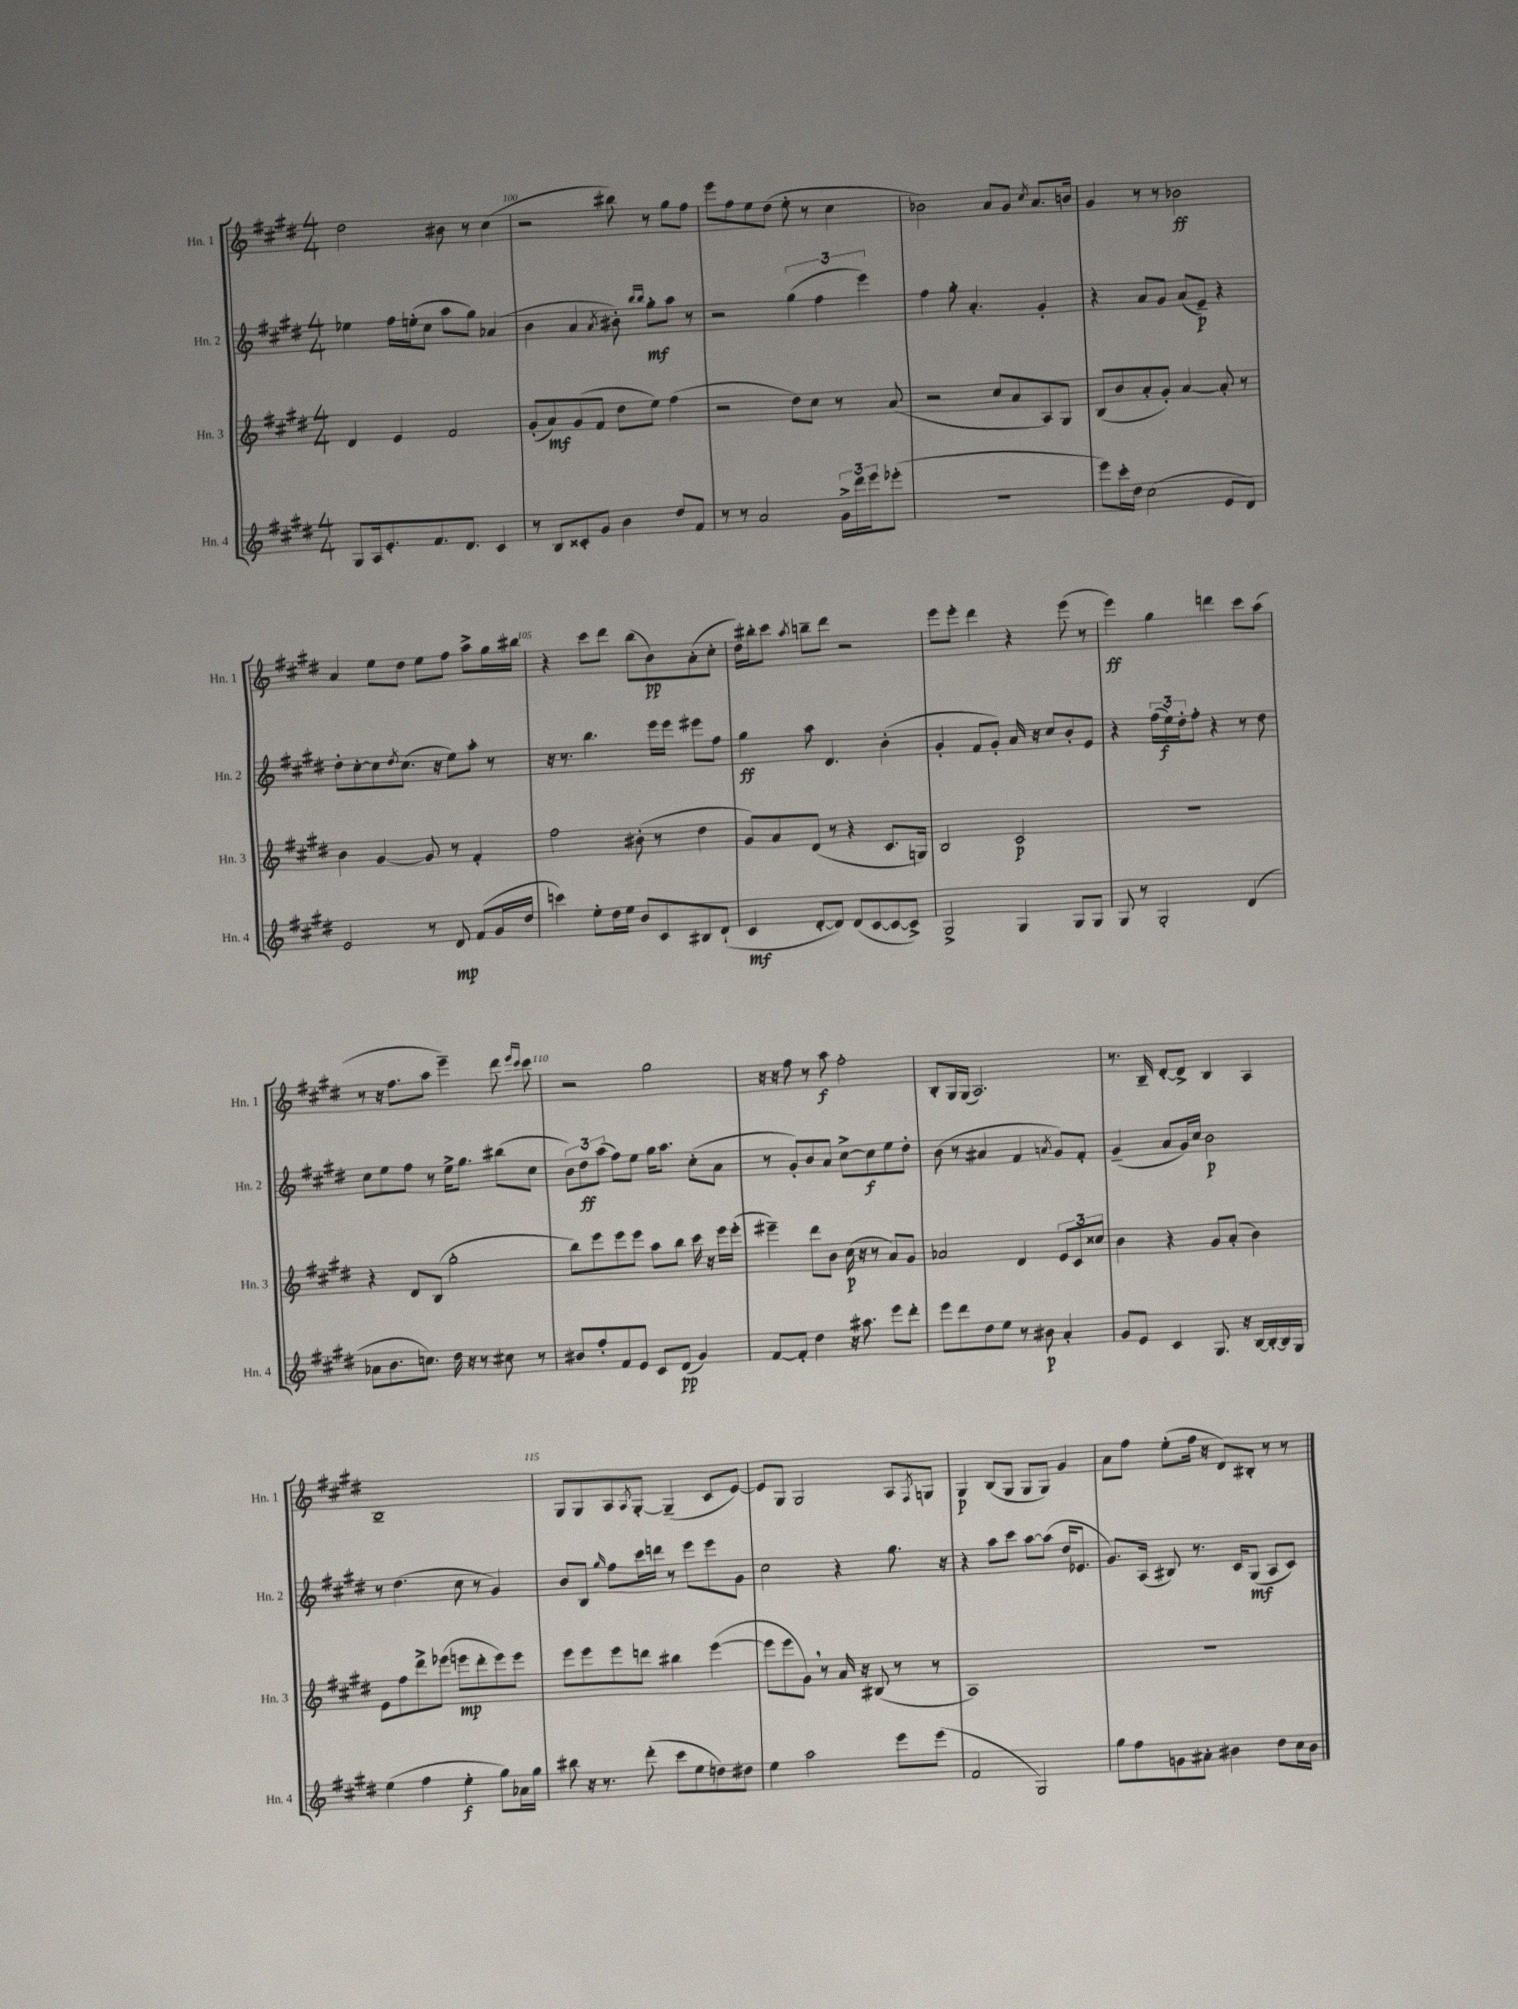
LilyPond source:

<<
\new StaffGroup <<
\new Staff = "s0" \with { instrumentName = "Hn. 1" shortInstrumentName = "Hn. 1" } {
    \clef treble \key e \major \numericTimeSignature \time 4/4
    dis''2 bis'8 r8 cis''4( |
    r2 bis''8) r8 gis''8 fis''8 |
    e'''8 fis''8 e''8 dis''8( e''8-. r8 cis''4 |
    bes'2) a'8 gis'8 \acciaccatura { cis''8 } a'8. b'16 |
    gis'4 r8 r8 bes'2\ff |
    a'4 e''8 dis''8 e''8 fis''8 a''8-> gis''16 bis''16 |
    r4 cis'''8 dis'''8 b''8( b'8\pp) a'8-.( cis''8-. |
    dis''16) bis''16-. cis'''8 \acciaccatura { a''8 } b''8-- dis'''8 r2 |
    e'''8 e'''8-. dis'''4 r4 e'''8( r8 |
    e'''4\ff) gis''4 d'''4 cis'''8 a''8( |
    r8 r16 fis''8. a''8 e'''4--) dis'''8 \grace { e'''16 cis'''16 } cis'''8 |
    r2 gis''2 |
    r16 r16 fis''8 r8 a''8\f fis''2-. |
    b8-. gis16 gis16( a2.) |
    r8. b16-- dis'8~-. dis'8-> b4 a4 |
    b1-- |
    gis8 gis8 a8 \acciaccatura { a8 } gis8~-. gis4--( cis'8 e'8~) |
    e'8 gis8 gis2 a8 \acciaccatura { fis8 } g8 |
    gis4\p b8( gis8 gis8 gis8) gis'4 |
    a'8 fis''8 e''8-.( fis''16 r16 dis'8) bis8-. r8 r8 \bar "|." |
}
\new Staff = "s1" \with { instrumentName = "Hn. 2" shortInstrumentName = "Hn. 2" } {
    \clef treble \key e \major \numericTimeSignature \time 4/4
    ees''4 fis''16 e''16-.( cis''8 a''8 gis''8) aes'4( |
    b'4 a'4 \acciaccatura { a'8 } bis'8-.) \grace { b''16 b''16 } gis''8-.\mf a''8 r8 |
    r2 \tuplet 3/2 { gis''4( fis''4 e'''4) } |
    fis''4 gis''8-. a'4.-. gis'4-. |
    r4 a'8 gis'8 a'8( e'8--\p) r4 |
    dis''8-. cis''8~-. cis''8 \acciaccatura { dis''8 } cis''8.( r16 e''8) a''8-. r8 |
    r16 r8. b''4. e'''16 e'''16 eis'''8 fis''8 |
    gis''4\ff a''8 dis'4. b'4-.( |
    gis'4-. fis'8 gis'8-.) a'16 r16 cis''8 b'8-. e'8 |
    r4 \tuplet 3/2 { fis''16( e''16\f) dis''16-. } fis''8-. r4 r8 dis''8 |
    cis''8 e''8 fis''8 r8 e''16-> gis''8. bis''8( cis''8 |
    \tuplet 3/2 { b'8) dis''8\ff a''8( } fis''8) e''8 gis''16 a''8. cis''8-.( a'8 |
    r8 gis'8-.) b'8 a'8 cis''8~-> cis''8\f e''8 dis''8-. |
    b'8( r8 ais'4 fis'4 \acciaccatura { a'8 } gis'8) fis'8-. |
    gis'4--( a'8 gis'16) cis''16 b'2\p |
    r8 dis''4.( cis''8 r8 gis'4) |
    b'8 b8 \grace { gis''16 } fis''8 cis'''16 d'''16 r8 e'''8 e'''8 gis'8 |
    cis''2 r4 gis''8. r16 |
    r4 a''8 cis'''8 a''8~ a''8( dis''16 ees'8. |
    gis'8.) a16( bis8) r8. cis'16 gis8\mf( a8 cis'8) \bar "|." |
}
\new Staff = "s2" \with { instrumentName = "Hn. 3" shortInstrumentName = "Hn. 3" } {
    \clef treble \key e \major \numericTimeSignature \time 4/4
    dis'4 e'4 fis'2 |
    gis'8-.( a'8\mf) gis'8( fis'8 dis''8 e''8) fis''4( |
    r2 dis''8) cis''8 r8 a'8( |
    r2 cis''8 a'8 a8) gis8 |
    b8( b'8 a'8-. gis'8-.) a'4~ a'8-. r8 |
    b'4 gis'4~ gis'8 r8 fis'4-. |
    fis''2 bis'8-.( r8 dis''4 |
    gis'8) a'8 dis'8( r8 r4 cis'8. g16) |
    b2 cis'2\p |
    R1 |
    r4 dis'8 b8( gis''2-. |
    b''8) e'''8 e'''8 e'''8 a''8 b''8 cis'''16 r16 e'''16 e'''16-.( |
    eis'''4--) dis'''8 b'8 cis''16\p( r16 r8 a'8) gis'8 |
    aes'2 dis'4 \tuplet 3/2 { e'8 cis'8 cisis''8 } |
    b'4 r4 gis'8 a'8-.( b'4) |
    e'8 fis''8 dis'''8-> ees'''8( e'''8\mp dis'''8-. e'''8) e'''8 |
    e'''8 e'''8 e'''8 d'''8 bis''4 e'''4~( |
    e'''8 e'''8 gis'8) \breathe r8 a'16 r16 bis8( r8 r8 |
    a1) |
    r1 \bar "|." |
}
\new Staff = "s3" \with { instrumentName = "Hn. 4" shortInstrumentName = "Hn. 4" } {
    \clef treble \key e \major \numericTimeSignature \time 4/4
    gis8 a16 e'8.-. fis'8. dis'8. cis'4 |
    r8 b8 cisis'8-. gis'8 b'4 dis''8 fis'8 |
    r8 r8 a'2 \tuplet 3/2 { gis'16-> dis'''16 e'''16 } ees'''8-.( |
    r1 |
    e'''8) cis'''16-. dis''16 cis''2( e'8 dis'8) |
    e'2 r8 dis'8\mp fis'8( gis'16 dis''16 |
    c'''4) e''8-. dis''16 e''16 b'8 cis'8 bis8 dis'8-!( |
    cis'4\mf dis'8~-. dis'8) dis'8( cis'8~ cis'8~ cis'8->) |
    gis2-> gis4 gis8 gis8 |
    gis8 r8 gis2-. dis'4( |
    aes'8 b'8. c''8.) dis''16 r16 r8 cis''8 r8 |
    bis'8 fis''8-. fis'8 e'8 cis'8 dis'8\pp( gis'4) |
    fis'8~ fis'8-. dis''4 r16 ais''8. e'''8 dis'''8-. |
    e'''8 dis'''8 dis''8 e''8 r8 bis'8\p a'4-. |
    gis'8 e'8 cis'4 gis8. r16 b16~ b16~-. b16 gis16 |
    e''4( fis''4 e''4-.\f gis''8) aes'16 gis''16 |
    bis''8 r16 r8. dis'''8-.( cis'''8 e''8 d''8) dis''8 |
    e''4 a''2 e'''8 e'''8( |
    fis'2 gis2) |
    gis''8 fis''8 g'8 ais'8-. bis'4 dis''8 cis''16 bis'16 \bar "|." |
}
>>
>>
\layout { \context { \Score currentBarNumber = #99 \override BarNumber.break-visibility = ##(#f #t #t) barNumberVisibility = #(every-nth-bar-number-visible 5) } }
